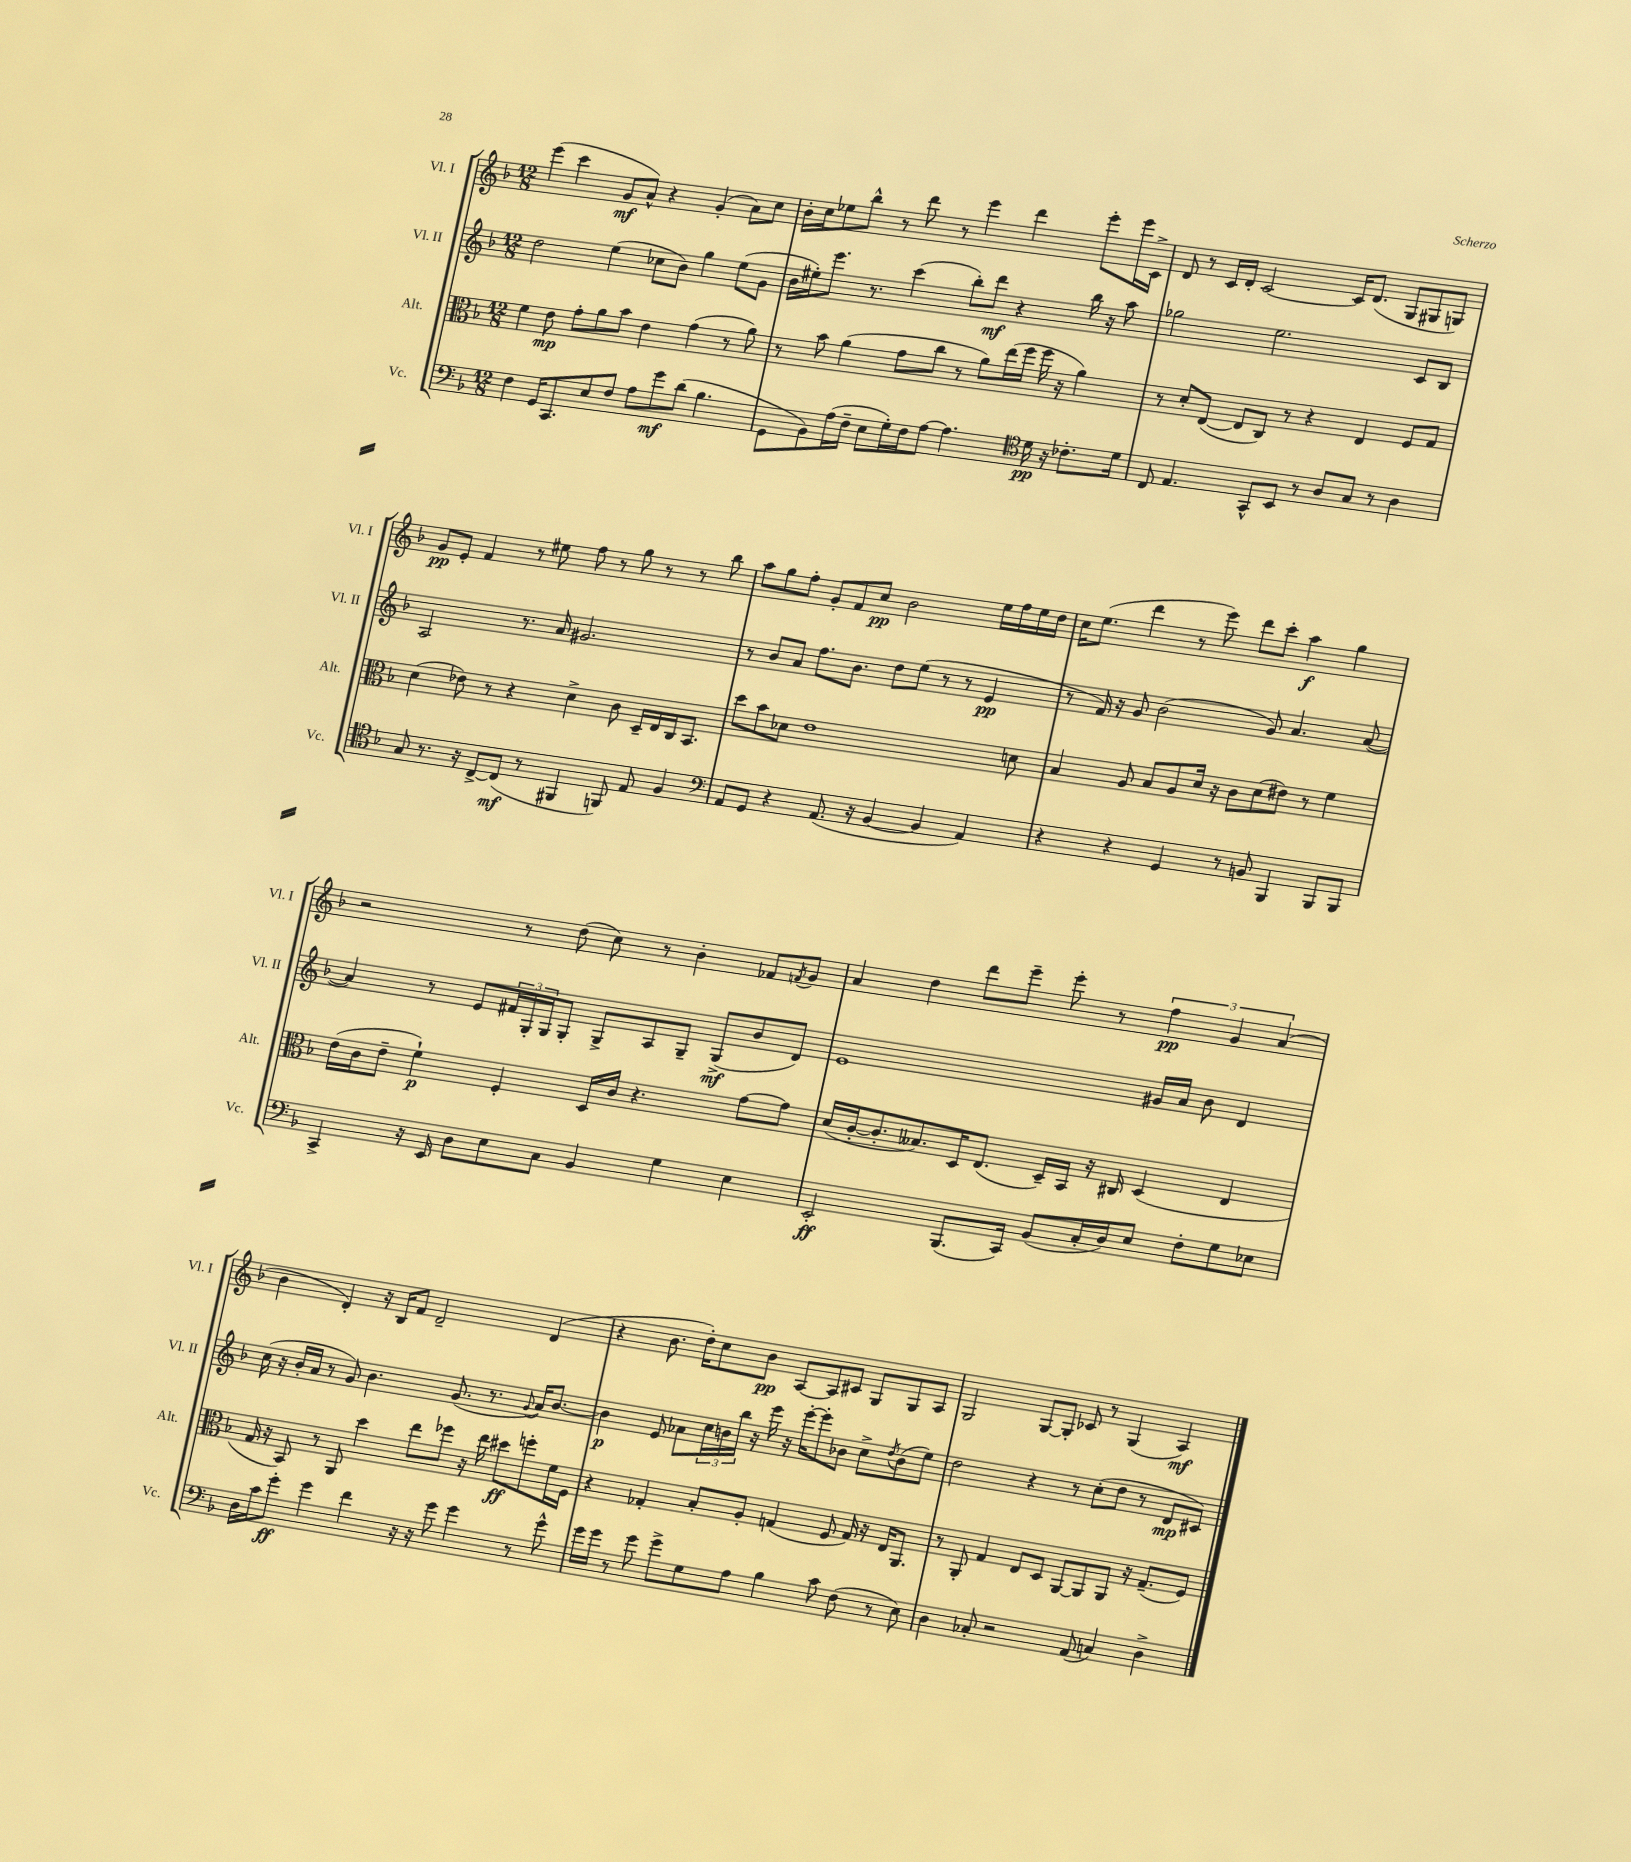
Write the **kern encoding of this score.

**kern	**kern	**kern	**kern
*staff4	*staff3	*staff2	*staff1
*clefF4	*clefC3	*clefG2	*clefG2
*k[b-]	*k[b-]	*k[b-]	*k[b-]
*M12/8	*M12/8	*M12/8	*M12/8
4F	4f	2dd	(4eee
16GG	8e	.	4ccc
8.CC	.	.	.
.	8g'	.	.
8E	8a	(4ee	8g
8F	8b-	.	8a^^)
8A	4e	8cc-	4r
8g	.	8b-)	.
(8d	(4g	4gg	(4g'
4.B-	.	.	.
.	8r	(8ee	8a)
.	8a)	8g	8cc
=	=	=	=
8GG	8r	16b-	16b-'
.	.	16ee#')	16cc
8BB-)	8b-	8.eee	8ee-
(16A	(4a	.	8bb-^^
16F~	.	8.r	.
8E	.	.	8r
16G')	8g	(4ccc	8ddd
16F	.	.	.
[8A	8cc	.	8r
4.A]	8r	8bb-')	4eee
.	8a)	8ddd	.
.	(16ee	4r	4ddd
.	16ff	.	.
*clefC4	*	*	*
16d	16ff	.	.
16r	16r	.	.
8.c-'	4a)	16bb-	8eee'
.	.	16r	.
.	.	8aa	16eee
16d	.	.	16c^
=	=	=	=
8C	8r	2gg-	8d
4.E	8d'	.	8r
.	([8E	.	16c
.	.	.	16d'
.	8E]	.	[2c
8GG^^	8C)	2.ee	.
8BB-	8r	.	.
8r	4r	.	.
8A	.	.	16c]
.	.	.	(8.d
8G	4E	.	.
8r	.	.	8G
4A	8F	8c	8G#
.	8G	8B-	8G)
=	=	=	=
8G	(4d	2A	8g
8.r	.	.	8e'
.	8e-)	.	4f
16r	.	.	.
[8C^	8r	.	.
(8C]	4r	8.r	8r
8r	.	.	8ee#
.	.	16a	.
4FF#	4d^	2.g#	8ff
.	.	.	8r
8FF)	8c	.	8gg
8E	16D~	.	8r
.	16E	.	.
4F	16C	.	8r
.	8.BB-	.	.
.	.	.	8bb-
=	=	=	=
*clefF4	*	*	*
8AA	8dd	8r	8aa
8GG	8b-	8b-	8gg
4r	8d-	8a	8ff'
.	1e	8.ff	8g'
(8.AA	.	.	8f
.	.	8.b-	.
.	.	.	8cc
16r	.	.	.
[4BB-	.	8dd	2b-
.	.	(8ee	.
4BB-]	.	8r	.
.	.	8r	.
4AA)	.	4e	16ee
.	.	.	16ff
.	8d	.	16ee
.	.	.	16dd
=	=	=	=
4r	4B-	8r	16cc
.	.	.	(8.ee
.	.	16f)	.
.	.	16r	.
4r	8A	8g	4ddd
.	8B-	(2b-	.
4GG	8A	.	8r
.	16d	.	8eee)
.	16r	.	.
8r	8c	.	8ddd
8BB	(8d	8g)	8ccc'
4BBB-	8e#)	4.a	4aa
.	8r	.	.
8BBB-	4f	.	4gg
8BBB-	.	([8a	.
=	=	=	=
4CC^	(16e	4a])	2r
.	16c	.	.
.	8e~	.	.
16r	4f`)	8r	.
16EE	.	.	.
8D	.	8e	.
8E	4F'	24f#	8r
.	.	24G'	.
.	.	24G	.
8C	.	8G'	(8dd
4BB-	16D	8G^	8cc)
.	16c	.	.
.	4.r	8A	8r
4G	.	8G~	4b-'
.	.	(8G^	.
4E	[8g	8b-	8f-
.	.	.	8qf
.	8g]	8d)	8g
=	=	=	=
2EE'	(16d	1e	4a
.	[16c'	.	.
.	8.c']	.	.
.	.	.	4dd
.	8.B--)	.	.
(8.BBB-	16D	.	8ddd
.	(8.E	.	.
.	.	.	8eee~
16CC)	.	.	.
(8BB-	16D~)	.	8eee'
.	16BB-	.	.
16C'	16r	.	8r
16D)	16C#	.	.
8E	(4D	16g#	6ff
.	.	16a	.
8F'	.	8b-	.
.	.	.	6g
8G	4E	4d	.
.	.	.	(6a
8E-	.	.	.
=	=	=	=
16D	16G	(16cc	4b-
16c	16r	16r	.
8g'	8BB-)	16b-'	.
.	.	16a	.
4g	8r	8r	4d')
.	8AA	8g)	.
4f	4dd	4.b-	16r
.	.	.	16B-
.	.	.	8f
16r	8ee	.	2d~
16r	.	.	.
8g	8ff-	(8.g	.
4g	16r	.	.
.	16ee	8.r	.
.	8dd#	.	.
.	.	8qqg	.
8r	8ff'	16a)	(4d
.	.	[8.b-	.
8g^^	16f	.	.
.	16F	.	.
=	=	=	=
16g	4r	4b-]	4r
16g	.	.	.
8r	.	.	.
8g	4G-'	8e	8.b-
8g^	.	8a-	.
.	.	.	16dd')
8G	8B-'	24cc	8cc
.	.	24b	.
.	.	24bb-	.
8A	8A'	16r	8b-
.	.	16eee	.
4B-	(4G	16r	[8A
.	.	[16eee'	.
.	.	8eee']	8A]
8c	8F	8b-	8c#
(8F	16G)	8cc^	8G
.	16r	.	.
.	.	8qdd	.
8r	16E	(8b-	8G
.	8.AA	.	.
8E)	.	8ee)	8A
=	=	=	=
4D	8r	2dd	2G
.	8AA'	.	.
8C-'	4G	.	.
2r	.	.	.
.	8E	4r	[8G
.	8D	.	8G']
.	[8AA	8r	8c-
(8AA	8AA]	(8cc'	8r
4C)	8AA	8dd	(4G
.	16r	8r	.
.	(8.G~	.	.
4D^	.	8d	4A)
.	8F)	8c#)	.
==	==	==	==
*-	*-	*-	*-
